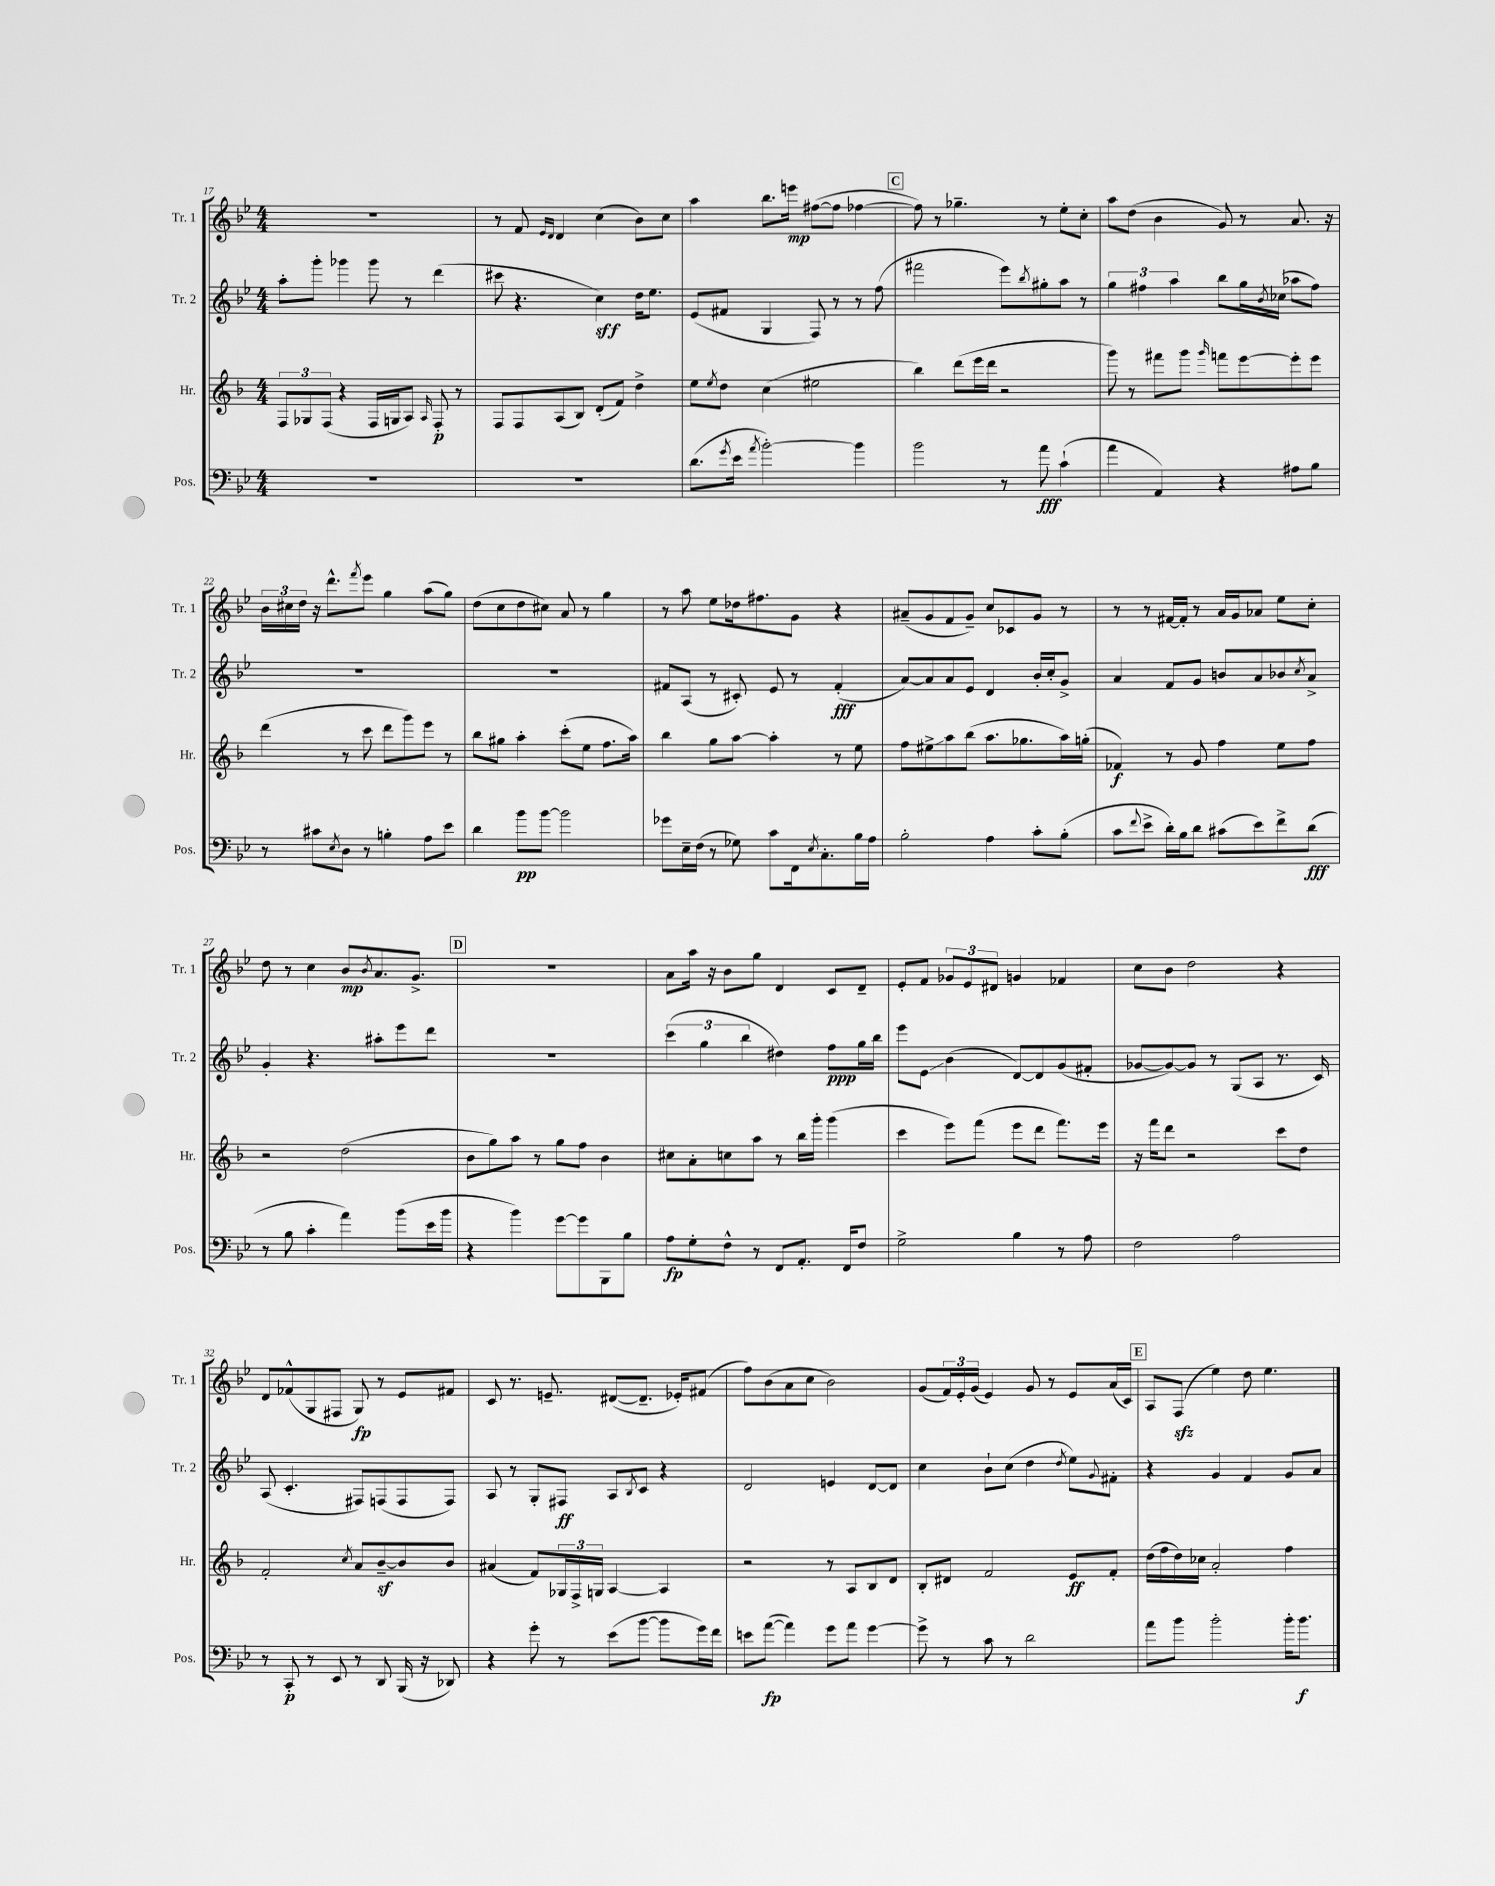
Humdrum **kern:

**kern	**kern	**kern	**kern
*staff4	*staff3	*staff2	*staff1
*clefF4	*clefG2	*clefG2	*clefG2
*k[b-e-]	*k[b-]	*k[b-e-]	*k[b-e-]
*M4/4	*M4/4	*M4/4	*M4/4
1r	12F	8aa'	1r
.	12G-	.	.
.	.	8ggg'	.
.	(12F	.	.
.	4r	4ggg-	.
.	16F	8ggg-	.
.	16G	.	.
.	8A)	8r	.
.	16qqA	.	.
.	8F'	(4ddd	.
.	8r	.	.
=	=	=	=
1r	8F	8ccc#	8r
.	8F	4.r	8f
.	.	.	16qqe-
.	.	.	16qqd
.	(8A	.	4d
.	8B-)	.	.
.	(8d'	4cc)	(4cc
.	8f)	.	.
.	4dd^	16dd	8b-)
.	.	8.ee-	.
.	.	.	8cc
=	=	=	=
(8.d	8ee	(8e-	4aa
.	8qee	.	.
.	8dd	8f#	.
8qg	.	.	.
16e-	.	.	.
8qa	.	.	.
[2b-')	(4cc	4G	8.bb-
.	.	.	16eee
.	2ee#	8F)	([8ff#
.	.	8r	8ff#]
4b-]	.	8r	[4ff-
.	.	(8ff	.
=	=	=	=
2b-	4bb-)	2fff#	8ff-])
.	.	.	8r
.	(8ddd	.	4.gg-~
.	16eee	.	.
.	16ddd	.	.
8r	2r	8eee-)	.
.	.	8qbb-	.
8a	.	8gg#'	8r
(4c`	.	8aa	8ee-'
.	.	8r	8cc'
=	=	=	=
4a	8ggg)	6gg	8aa
.	8r	.	(8dd
.	.	6ff#	.
4AA)	8fff#	.	4b-
.	.	6aa	.
.	8ggg	.	.
.	16qqggg	.	.
4r	8fff	8bb-	8g)
.	[8eee	16gg	8r
.	.	8qb-	.
.	.	(16cc-	.
8A#	8eee']	8aa-	8.a
8B-	8eee	8ff#)	.
.	.	.	16r
=	=	=	=
8r	(4ddd	1r	24b-
.	.	.	24cc#
.	.	.	24dd
8c#	.	.	16r
.	.	.	8.ddd^^
8qE-	.	.	.
8D	8r	.	.
.	.	.	8qfff
8r	8ccc	.	8eee-
4B'	8ddd	.	4gg
.	8ggg)	.	.
8A	8eee	.	(8aa
8e-	8r	.	8gg)
=	=	=	=
4d	8bb-	1r	(8dd
.	8gg#	.	8cc
8b-	4aa'	.	8dd
[8b-	.	.	8cc#)
2b-]	(8ccc'	.	8a
.	8ee	.	8r
.	8.ff	.	4gg
.	16aa)	.	.
=	=	=	=
8g-	4bb-	8f#	8r
16E-~	.	(8A	8aa
(16F	.	.	.
8r	8gg	8r	8ee-
8G-)	[8aa	8c#')	16dd-
.	.	.	8.ff#
8c	4aa']	8e-	.
16FF	.	8r	8g
8qE-	.	.	.
8.C'	.	.	.
.	8r	(4f#'	4r
16B-	8ee	.	.
16A	.	.	.
=	=	=	=
2B-'	8ff	[8a)	(8a#~
.	8ee#^	8a]	8g
.	8aa	8a	8f
.	(8bb-	8e-	8g~)
4A	8.aa	4d	8cc
.	.	.	8c-
.	8.gg-	.	.
8c'	.	16b-'	8g
.	.	16cc'	.
(8B-'	16aa)	8g^	8r
.	(16gg'	.	.
=	=	=	=
8c	4f-)	4a	8r
8qqf	.	.	.
8e-^	.	.	8r
16d')	8r	8f	[16f#
16B-	.	.	16f#']
8d	8g	8g	8r
(8c#	4ff	8b	16a
.	.	.	16g
8e-)	.	8a	8a-
8f^	8ee	8b-	8ee-
.	.	8qcc	.
(8d	8ff	8a^	8cc'
=	=	=	=
8r	2r	4g'	8dd
8B-	.	.	8r
4c'	.	4.r	4cc
4a)	(2dd	.	8b-
.	.	.	8qb-
.	.	8aa#'	8.a
(8b-	.	8eee-	.
.	.	.	8.g^
16e-	.	8ddd	.
16b-	.	.	.
=	=	=	=
4r	8b-	1r	1r
.	8gg)	.	.
4b-)	8aa	.	.
.	8r	.	.
[8g	8gg	.	.
8g]	8ff	.	.
8BBB-	4b-	.	.
8B-	.	.	.
=	=	=	=
8A	8cc#	(6ccc	8a
8G'	8a'	.	16aa
.	.	6gg	.
.	.	.	16r
8F^^	8cc	.	8b-
.	.	6bb-	.
8r	8aa	.	8gg
8FF	8r	4dd#)	4d
8.AA'	16bb-	.	.
.	16ggg'	.	.
.	(4ggg	8ff	8c
16FF	.	.	.
8F	.	16gg	8d~
.	.	16bb-	.
=	=	=	=
2G^	4ccc	8eee-	8e-'
.	.	8e-	8f
.	8eee)	(4b-	12g-
.	.	.	12e-
.	(8fff	.	.
.	.	.	12d#
4B-	8eee	[8d)	4g
.	8ddd	8d]	.
8r	8.fff)	(8g	4f-
8A	.	8f#'	.
.	16eee	.	.
=	=	=	=
2F	16r	[8g-	8cc
.	16fff	.	.
.	8ddd	8g-_)	8b-
.	2r	8g-]	2dd
.	.	8r	.
2A	.	(8G	.
.	.	8A	.
.	8ccc	8.r	4r
.	8dd	.	.
.	.	16c)	.
=	=	=	=
8r	2f'	(8A	8d
8CC'	.	4.c'	(8f-^^
8r	.	.	8G
8EE-	.	.	8F#
.	8qcc	.	.
8r	8a	8F#)	8G)
8DD	[8b-~	(8F	8r
(16BBB-	8b-]	8F	8e-
16r	.	.	.
8DD-)	8b-	8F)	8f#
=	=	=	=
4r	(4a#	8A	8c
.	.	8r	8.r
8g'	8f)	8G'	.
.	.	.	8.e~
8r	24G-	8F#	.
.	24F^	.	.
.	24G	.	.
(8e-	[4A	8A	([8d#
.	.	8qB-	.
[8b-	.	8c	8.d#~]
8b-]	4A]	4r	.
.	.	.	16e-')
16g)	.	.	(8f#
16f	.	.	.
=	=	=	=
8e	2r	2d	8ff)
([8a	.	.	(8b-
4a])	.	.	8a
.	.	.	8cc
8g	8r	4e	2b-)
8a	8A	.	.
[4g	8B-	[8d	.
.	8d	8d]	.
=	=	=	=
8g^]	8B-'	4cc	(8g
8r	8d#	.	24f)
.	.	.	24e-'
.	.	.	(24g
8c	2f	8b-`	4e-)
8r	.	(8cc	.
2d	.	4dd	8g
.	.	.	8r
.	.	8qdd	.
.	8e	8ee-)	8e-
.	.	8qqg	.
.	8f'	8f#'	(16a
.	.	.	16c)
=	=	=	=
8a	(16dd	4r	8A
.	16ff	.	.
8b-	16dd)	.	(8F
.	16cc-	.	.
2b-'	2a'	4g	4ee-)
.	.	4f	8dd
.	.	.	4.ee-
16b-'	4ff	8g	.
8.b-	.	.	.
.	.	8a	.
==	==	==	==
*-	*-	*-	*-
